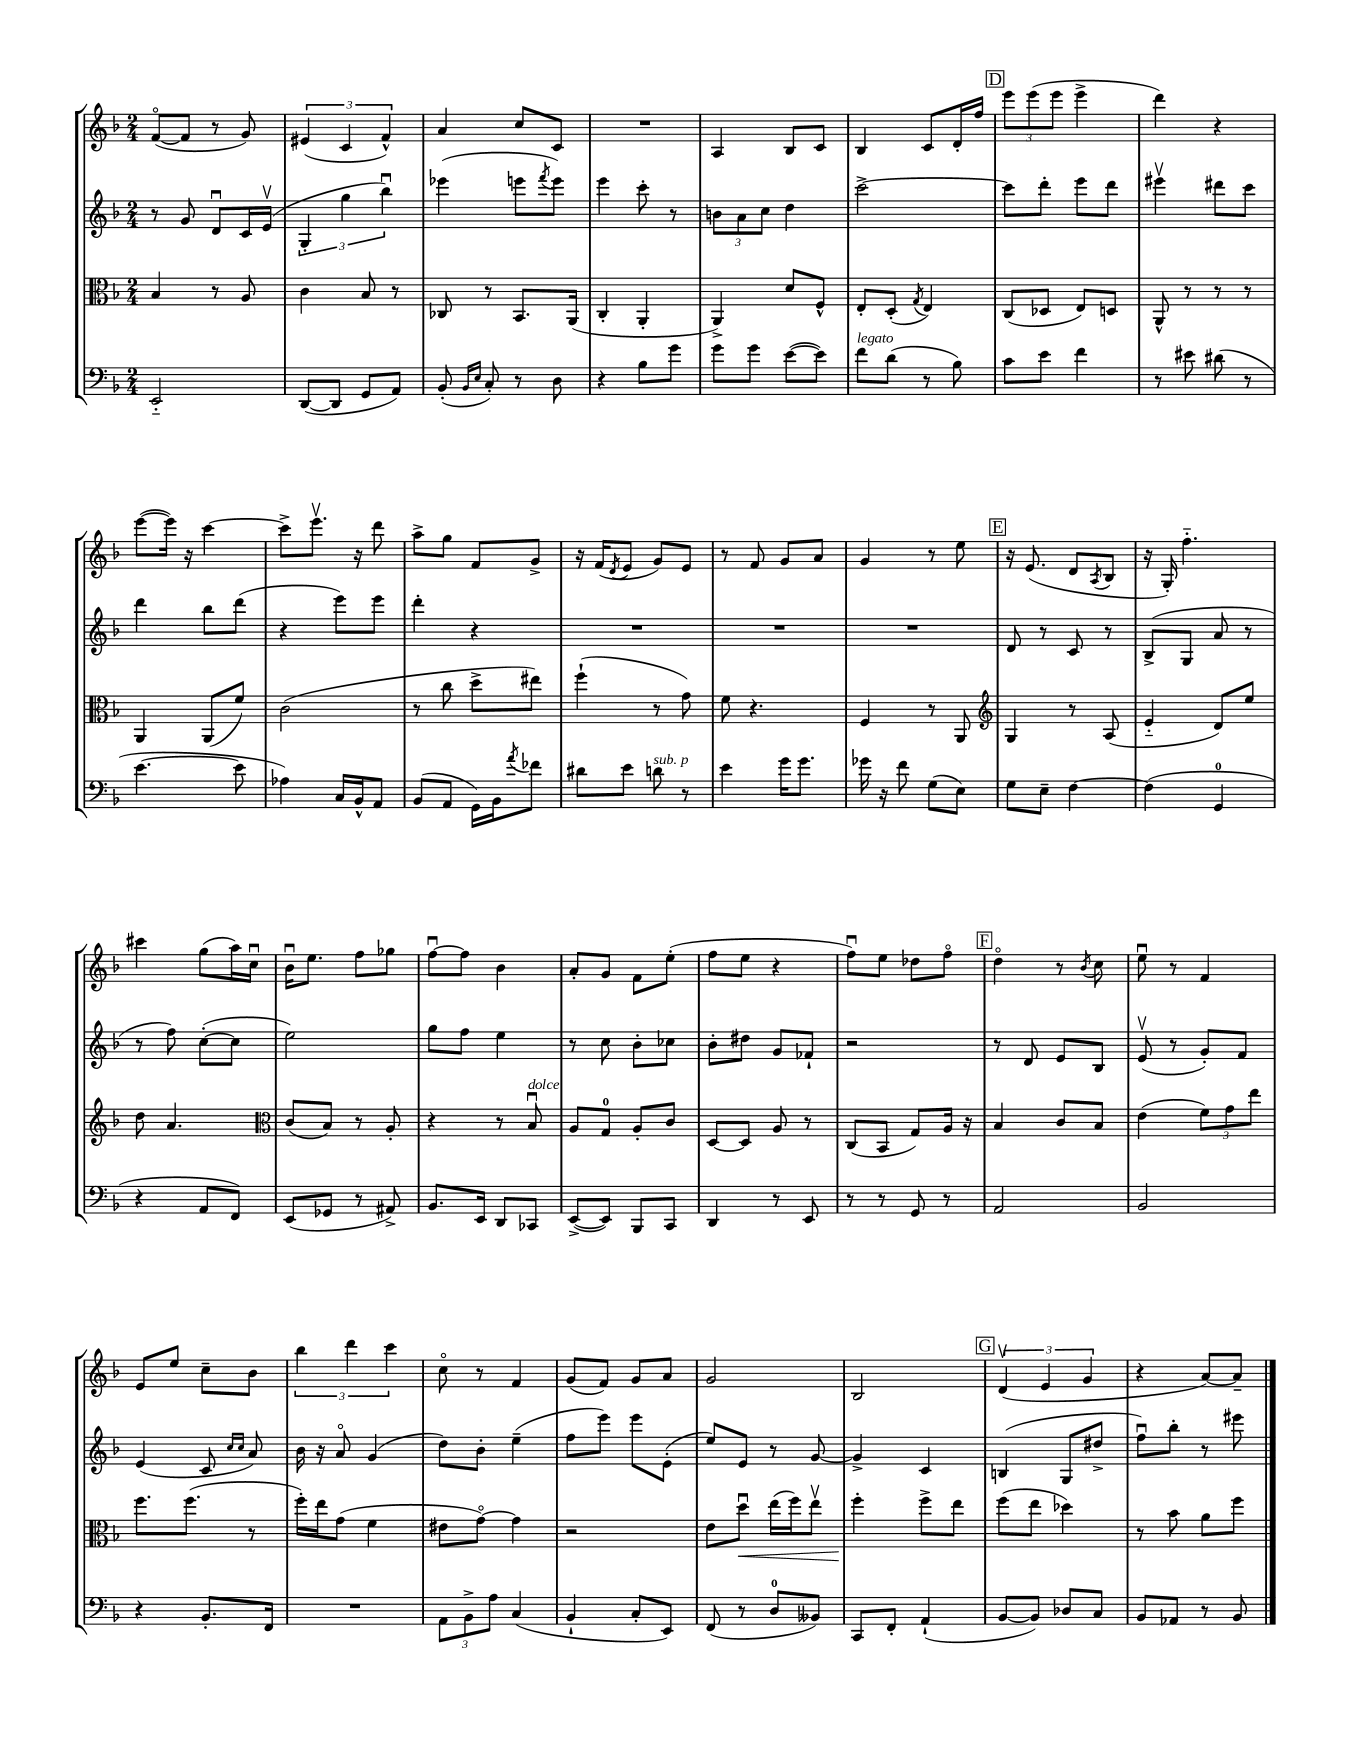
<<
\new StaffGroup <<
\new Staff = "s0" {
    \clef treble \key f \major \numericTimeSignature \time 2/4
    f'8~\flageolet( f'8 r8 g'8) |
    \tuplet 3/2 { eis'4( c'4 f'4-^) } |
    a'4 c''8 c'8 |
    R2 |
    a4 bes8 c'8 |
    bes4 c'8 d'16-. f''16 |
    \mark \markup { \box "D" } \tuplet 3/2 { e'''8 e'''8( e'''8 } e'''4-> |
    d'''4) r4 |
    e'''8~( e'''16) r16 c'''4~ |
    c'''8-> e'''8.\upbow r16 d'''8 |
    a''8-> g''8 f'8 g'8-> |
    r16 f'16( \acciaccatura { d'8 } e'8 g'8) e'8 |
    r8 f'8 g'8 a'8 |
    g'4 r8 e''8 |
    \mark \markup { \box "E" } r16 e'8.( d'8 \acciaccatura { a8 } bes8 |
    r16 g16-.) f''4.-_ |
    cis'''4 g''8( a''16) c''16\downbow |
    bes'16\downbow e''8. f''8 ges''8 |
    f''8~\downbow f''8 bes'4 |
    a'8-. g'8 f'8 e''8-.( |
    f''8 e''8 r4 |
    f''8\downbow) e''8 des''8 f''8\flageolet |
    \mark \markup { \box "F" } d''4\flageolet r8 \acciaccatura { bes'8 } c''8 |
    e''8\downbow r8 f'4 |
    e'8 e''8 c''8-- bes'8 |
    \tuplet 3/2 { bes''4 d'''4 c'''4 } |
    c''8\flageolet r8 f'4 |
    g'8( f'8) g'8 a'8 |
    g'2 |
    bes2 |
    \mark \markup { \box "G" } \tuplet 3/2 { d'4\upbow( e'4 g'4 } |
    r4 a'8~) a'8-- \bar "|." |
}
\new Staff = "s1" {
    \clef treble \key f \major \numericTimeSignature \time 2/4
    r8 g'8 d'8\downbow c'16 e'16\upbow( |
    \tuplet 3/2 { g4-. g''4 bes''4\downbow) } |
    ees'''4( e'''8 \acciaccatura { f'''8 } e'''8) |
    e'''4 c'''8-. r8 |
    \tuplet 3/2 { b'8 a'8 c''8 } d''4 |
    c'''2~-> |
    \mark \markup { \box "D" } c'''8 d'''8-. e'''8 d'''8 |
    eis'''4\upbow dis'''8 c'''8 |
    d'''4 bes''8 d'''8( |
    r4 e'''8) e'''8 |
    d'''4-. r4 |
    R2 |
    R2 |
    R2 |
    \mark \markup { \box "E" } d'8 r8 c'8 r8 |
    bes8->( g8 a'8 r8 |
    r8 f''8) c''8~-.( c''8 |
    e''2) |
    g''8 f''8 e''4 |
    r8 c''8 bes'8-. ces''8 |
    bes'8-. dis''8 g'8 fes'8-! |
    r2 |
    \mark \markup { \box "F" } r8 d'8 e'8 bes8 |
    e'8\upbow( r8 g'8-.) f'8 |
    e'4( c'8 \grace { c''16 c''16 } a'8) |
    bes'16 r16 a'8\flageolet g'4( |
    d''8) bes'8-. e''4--( |
    f''8 e'''8) e'''8 e'8-.( |
    e''8) e'8 r8 g'8~ |
    g'4-> c'4 |
    \mark \markup { \box "G" } b4( g8 dis''8-> |
    f''8\downbow) bes''8-. r8 eis'''8 \bar "|." |
}
\new Staff = "s2" {
    \clef alto \key f \major \numericTimeSignature \time 2/4
    bes4 r8 a8 |
    c'4 bes8 r8 |
    ces8 r8 bes,8. a,16( |
    c4-. a,4-. |
    a,4->) d'8 f8-^ |
    e8-. d8-.( \acciaccatura { g8 } e4) |
    \mark \markup { \box "D" } c8( des8 e8) d8 |
    a,8-^ r8 r8 r8 |
    a,4 a,8( f'8) |
    c'2( |
    r8 c''8 d''8-> eis''8) |
    f''4-!( r8 g'8) |
    f'8 r4. |
    f4 r8 a,8 |
    \mark \markup { \box "E" } \clef treble g4 r8 a8( |
    e'4-_ d'8) e''8 |
    d''8 a'4. |
    \clef alto c'8( bes8) r8 a8-. |
    r4 r8 bes8\downbow^\markup { \italic "dolce" } |
    a8 g8-0 a8-. c'8 |
    d8~ d8 a8 r8 |
    c8( bes,8 g8) a16 r16 |
    \mark \markup { \box "F" } bes4 c'8 bes8 |
    e'4( \tuplet 3/2 { f'8) g'8 e''8 } |
    f''8. f''8.( r8 |
    f''16-.) e''16 g'8( f'4 |
    eis'8 g'8~\flageolet) g'4 |
    r2 |
    e'8 d''8\downbow\< e''16( f''16) e''8\upbow |
    f''4-.\! f''8-> e''8 |
    \mark \markup { \box "G" } f''8( e''8 des''4) |
    r8 bes'8 a'8 f''8 \bar "|." |
}
\new Staff = "s3" {
    \clef bass \key f \major \numericTimeSignature \time 2/4
    e,2-_ |
    d,8~( d,8 g,8 a,8) |
    bes,8-.( \grace { bes,16 e16 } c8-.) r8 d8 |
    r4 bes8 g'8 |
    g'8 g'8 e'8~( e'8) |
    f'8^\markup { \italic "legato" } d'8( r8 bes8) |
    \mark \markup { \box "D" } c'8 e'8 f'4 |
    r8 eis'8 dis'8( r8 |
    e'4.~ e'8 |
    aes4) c16 bes,16-^ a,8 |
    bes,8( a,8 g,16) bes,16 \acciaccatura { a'8 } fes'8 |
    dis'8 e'8 d'8^\markup { \italic "sub. p" } r8 |
    e'4 g'16 g'8. |
    ges'16 r16 f'8 g8( e8) |
    \mark \markup { \box "E" } g8 e8-- f4~ |
    f4( g,4-0 |
    r4 a,8 f,8) |
    e,8( ges,8 r8 ais,8->) |
    bes,8. e,16 d,8 ces,8 |
    e,8~->( e,8) bes,,8 c,8 |
    d,4 r8 e,8 |
    r8 r8 g,8 r8 |
    \mark \markup { \box "F" } a,2 |
    bes,2 |
    r4 bes,8.-. f,16 |
    R2 |
    \tuplet 3/2 { a,8 bes,8-> a8 } c4( |
    bes,4-! c8-. e,8) |
    f,8( r8 d8-0 beses,8) |
    c,8 f,8-. a,4-!( |
    \mark \markup { \box "G" } bes,8~ bes,8) des8 c8 |
    bes,8 aes,8 r8 bes,8 \bar "|." |
}
>>
>>
\layout { \context { \Score \remove "Bar_number_engraver" } }
